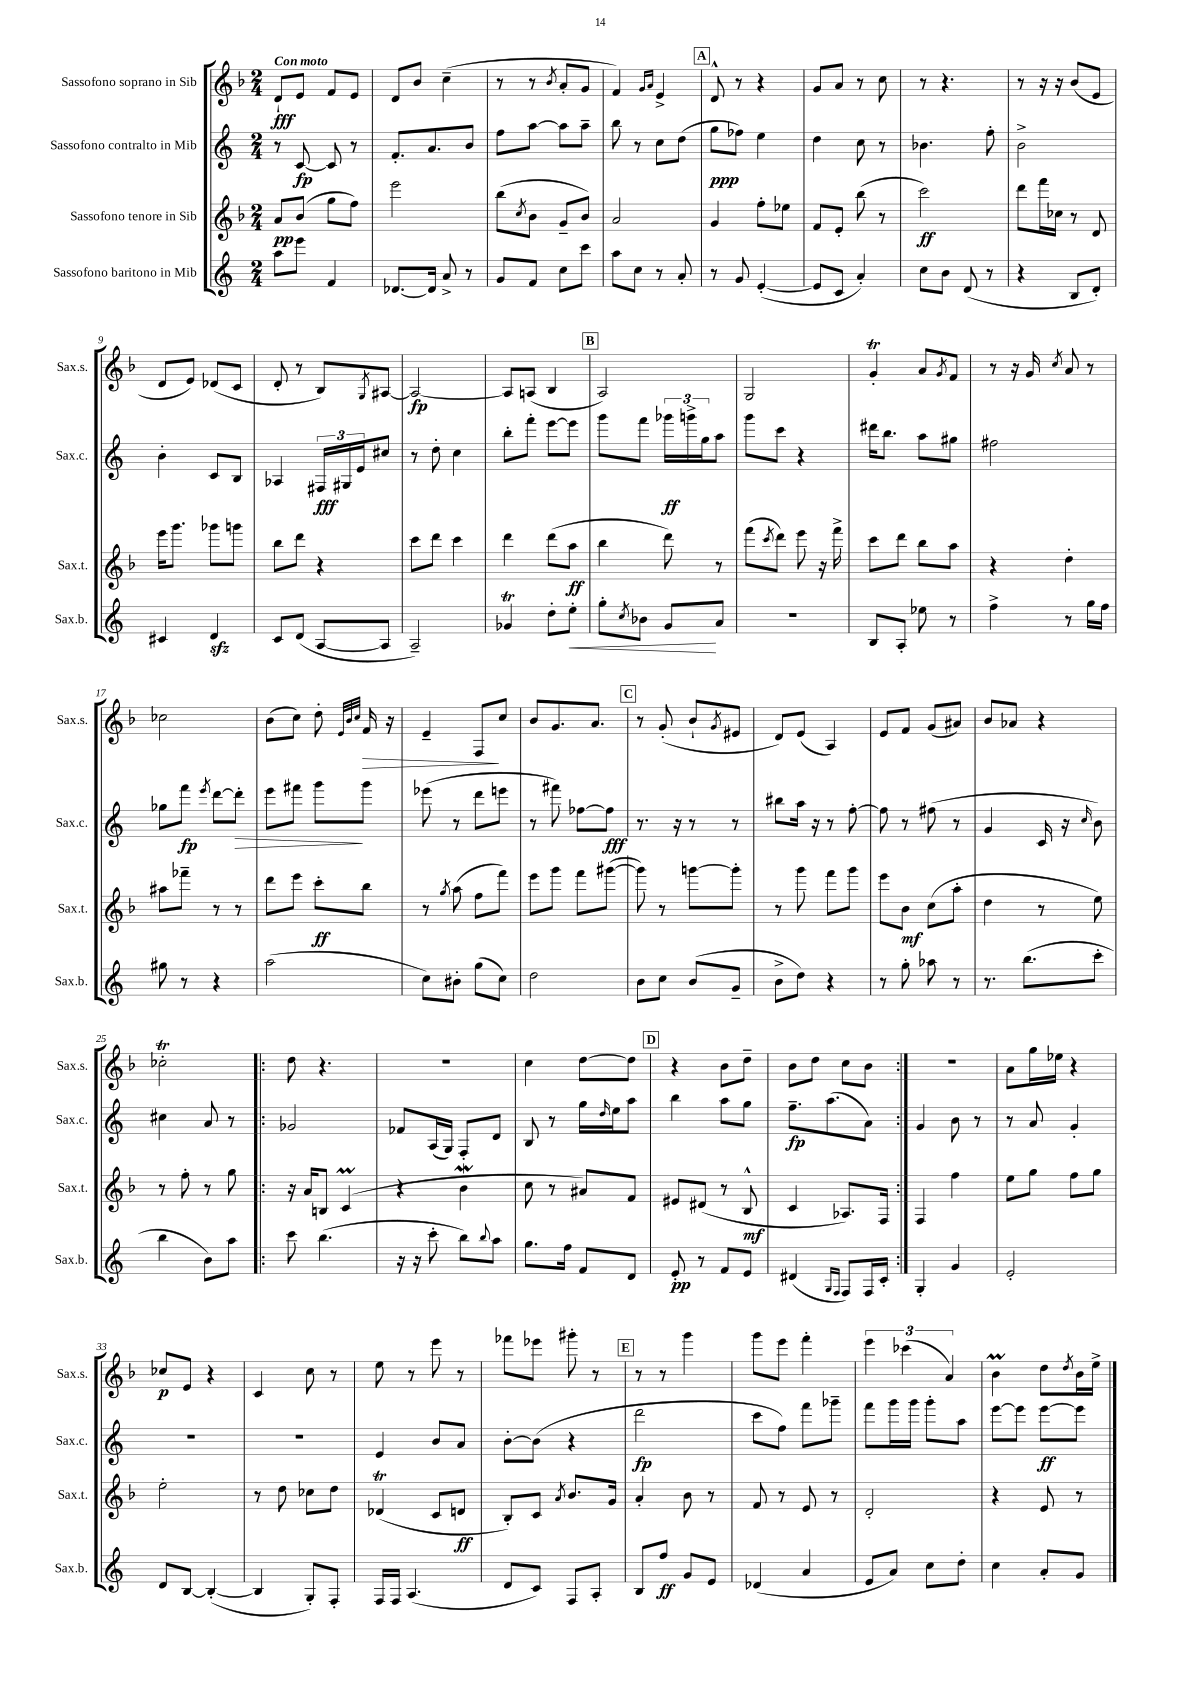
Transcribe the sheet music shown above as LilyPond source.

<<
\new StaffGroup <<
\new Staff = "s0" \with { instrumentName = "Sassofono soprano in Sib" shortInstrumentName = "Sax.s." } {
    \clef treble \key f \major \numericTimeSignature \time 2/4 \tempo "Con moto"
    d'8-!\fff e'8 f'8 e'8 |
    d'8 bes'8 c''4--( |
    r8 r8 \acciaccatura { bes'8 } a'8-. g'8 |
    f'4) \grace { g'16 a'16 } e'4-> |
    \mark \markup { \box "A" } d'8-^ r8 r4 |
    g'8 a'8 r8 c''8 |
    r8 r4. |
    r8 r16 r16 bes'8( e'8 |
    d'8 e'8) des'8( c'8 |
    d'8-. r8 bes8) \acciaccatura { g8 } ais8~ |
    ais2~\fp |
    ais8 a8( bes4 |
    \mark \markup { \box "B" } a2) |
    g2 |
    g'4-.\trill a'8 \acciaccatura { g'8 } f'8 |
    r8 r16 g'16 \acciaccatura { c''8 } a'8 r8 |
    ces''2 |
    bes'8( c''8) d''8-. \grace { e'32 bes'32 c''32 } f'16\> r16 |
    e'4-- f8\! c''8 |
    bes'8 g'8. a'8. |
    \mark \markup { \box "C" } r8 g'8-.( bes'8-! \acciaccatura { g'8 } eis'8 |
    d'8) e'8( a4) |
    e'8 f'8 g'8( ais'8) |
    bes'8 aes'8 r4 |
    ces''2-.\trill |
    \repeat volta 2 { d''8 r4. |
    R2 |
    c''4 d''8~ d''8 |
    \mark \markup { \box "D" } r4 bes'8 d''8-- |
    bes'8 d''8 c''8 bes'8 | }
    r2 |
    a'8 g''16 ees''16 r4 |
    ces''8\p e'8 r4 |
    c'4 c''8 r8 |
    e''8 r8 e'''8 r8 |
    fes'''8 ees'''8 gis'''8-. r8 |
    \mark \markup { \box "E" } r8 r8 g'''4 |
    g'''8 e'''8 f'''4-. |
    \tuplet 3/2 { e'''4 ces'''4( a'4) } |
    bes'4\prall d''8 \acciaccatura { d''8 } bes'16 e''16-> \bar "|." |
}
\new Staff = "s1" \with { instrumentName = "Sassofono contralto in Mib" shortInstrumentName = "Sax.c." } {
    \clef treble \key c \major \numericTimeSignature \time 2/4
    r8 c'8~\fp c'8 r8 |
    f'8.-. a'8. b'8 |
    f''8 a''8~ a''8 a''8-- |
    b''8 r8 c''8 d''8( |
    \mark \markup { \box "A" } g''8\ppp fes''8) e''4 |
    d''4 c''8 r8 |
    bes'4. f''8-. |
    b'2-> |
    b'4-. c'8 b8 |
    aes4 \tuplet 3/2 { fis16\fff gis16 e'16 } cis''8 |
    r8 d''8-. c''4 |
    b''8-. f'''8-. e'''8~ e'''8 |
    \mark \markup { \box "B" } g'''8 f'''8 \tuplet 3/2 { ges'''16\ff g'''16-> g''16 } a''8 |
    g'''8 c'''8 r4 |
    dis'''16 b''8. a''8 gis''8 |
    fis''2 |
    ges''8 f'''8\fp \acciaccatura { e'''8 } d'''8~ d'''8-.\> |
    e'''8 fis'''8 g'''8\! g'''8 |
    ees'''8( r8 d'''8 e'''8 |
    r8 fis'''8) fes''8~ fes''8\fff |
    \mark \markup { \box "C" } r8. r16 r8 r8 |
    bis''8 a''16 r16 r8 f''8~-. |
    f''8 r8 fis''8( r8 |
    g'4 c'16 r16 \grace { c''16 } b'8) |
    cis''4 a'8 r8 |
    \repeat volta 2 { ges'2 |
    fes'8 a16( g16) f8-. d'8 |
    b8 r8 g''16 \grace { d''16 } e''16 a''8 |
    \mark \markup { \box "D" } b''4 a''8 g''8 |
    f''8.--\fp a''8.( a'8) | }
    g'4 b'8 r8 |
    r8 a'8 g'4-. |
    R2 |
    R2 |
    e'4 b'8 a'8 |
    b'8~-. b'8( r4 |
    \mark \markup { \box "E" } d'''2\fp |
    c'''8 f''8) f'''8 ges'''8-- |
    f'''8 g'''16 g'''16 g'''8-. a''8 |
    e'''8~ e'''8 e'''8~\ff e'''8 \bar "|." |
}
\new Staff = "s2" \with { instrumentName = "Sassofono tenore in Sib" shortInstrumentName = "Sax.t." } {
    \clef treble \key f \major \numericTimeSignature \time 2/4
    a'8\pp bes'8( g''8 f''8) |
    e'''2 |
    bes''8( \acciaccatura { c''8 } bes'8 g'8-- bes'8) |
    a'2 |
    \mark \markup { \box "A" } g'4 f''8-. ees''8 |
    f'8 e'8-. bes''8( r8 |
    c'''2\ff) |
    d'''8 f'''16 ces''16 r8 d'8 |
    e'''16 g'''8. ges'''8 g'''8 |
    bes''8 d'''8 r4 |
    c'''8 d'''8 c'''4 |
    d'''4 d'''8( a''8\ff |
    \mark \markup { \box "B" } bes''4 d'''8) r8 |
    f'''8( \acciaccatura { c'''8 } d'''8) e'''8 r16 f'''16-> |
    c'''8 d'''8 bes''8 a''8 |
    r4 d''4-. |
    ais''8 fes'''8-- r8 r8 |
    d'''8 e'''8 c'''8-.\ff bes''8 |
    r8 \acciaccatura { g''8 } a''8( f''8 f'''8) |
    e'''8 g'''8 f'''8 gis'''8~( |
    \mark \markup { \box "C" } gis'''8) r8 g'''8~ g'''8-. |
    r8 g'''8 f'''8 g'''8 |
    e'''8 bes'8\mf c''8( a''8-. |
    d''4 r8 e''8) |
    r8 f''8-. r8 g''8 |
    \repeat volta 2 { r16 a'16 b8 c'4\prall( |
    r4 bes'4\mordent |
    c''8 r8 ais'8) f'8 |
    \mark \markup { \box "D" } eis'8 dis'8( r8 bes8-^\mf |
    c'4 aes8.) f16 | }
    f4 f''4 |
    e''8 g''8 f''8 g''8 |
    e''2-. |
    r8 d''8 ces''8 d''8 |
    des'4\trill( c'8 d'8\ff |
    bes8-.) c'8 \acciaccatura { a'8 } bes'8. g'16 |
    \mark \markup { \box "E" } a'4-. bes'8 r8 |
    f'8 r8 e'8 r8 |
    d'2-. |
    r4 e'8 r8 \bar "|." |
}
\new Staff = "s3" \with { instrumentName = "Sassofono baritono in Mib" shortInstrumentName = "Sax.b." } {
    \clef treble \key c \major \numericTimeSignature \time 2/4
    a''8 e'''8 f'4 |
    des'8.~ des'16 a'8-> r8 |
    g'8 f'8 c''8 c'''8 |
    a''8 c''8 r8 a'8-. |
    \mark \markup { \box "A" } r8 g'8 e'4~-.( |
    e'8 c'8 a'4-.) |
    c''8 b'8 d'8( r8 |
    r4 b8 d'8-.) |
    cis'4 d'4\sfz |
    c'8 d'8( a8~ a8 |
    a2--) |
    ges'4\trill d''8-. e''8-.\< |
    \mark \markup { \box "B" } g''8-. \acciaccatura { c''8 } bes'8 g'8\! a'8 |
    R2 |
    b8 a8-. ees''8 r8 |
    f''4-> r8 g''16 f''16 |
    gis''8 r8 r4 |
    a''2( |
    c''8) bis'8-. g''8( c''8) |
    d''2 |
    \mark \markup { \box "C" } b'8 c''8 b'8( g'8-- |
    b'8-> d''8) r4 |
    r8 g''8-. aes''8 r8 |
    r8. b''8.( c'''8-. |
    b''4 b'8) a''8 |
    \repeat volta 2 { c'''8 b''4.( |
    r16 r16 c'''8-. b''8) \appoggiatura { b''8 } a''8 |
    g''8. f''16 f'8 d'8 |
    \mark \markup { \box "D" } e'8-.\pp r8 f'8 e'8 |
    dis'4( \grace { g16 f16 } f8) f16 c'16-. | }
    g4-. g'4 |
    e'2-. |
    d'8 b8~ b4~-.( |
    b4 g8-.) f8-. |
    f16 f16 a4.( |
    d'8 c'8) f8 a8-. |
    \mark \markup { \box "E" } b8 f''8\ff g'8 e'8 |
    des'4( a'4 |
    e'8 a'8) c''8 d''8-. |
    c''4 a'8-. g'8 \bar "|." |
}
>>
>>
